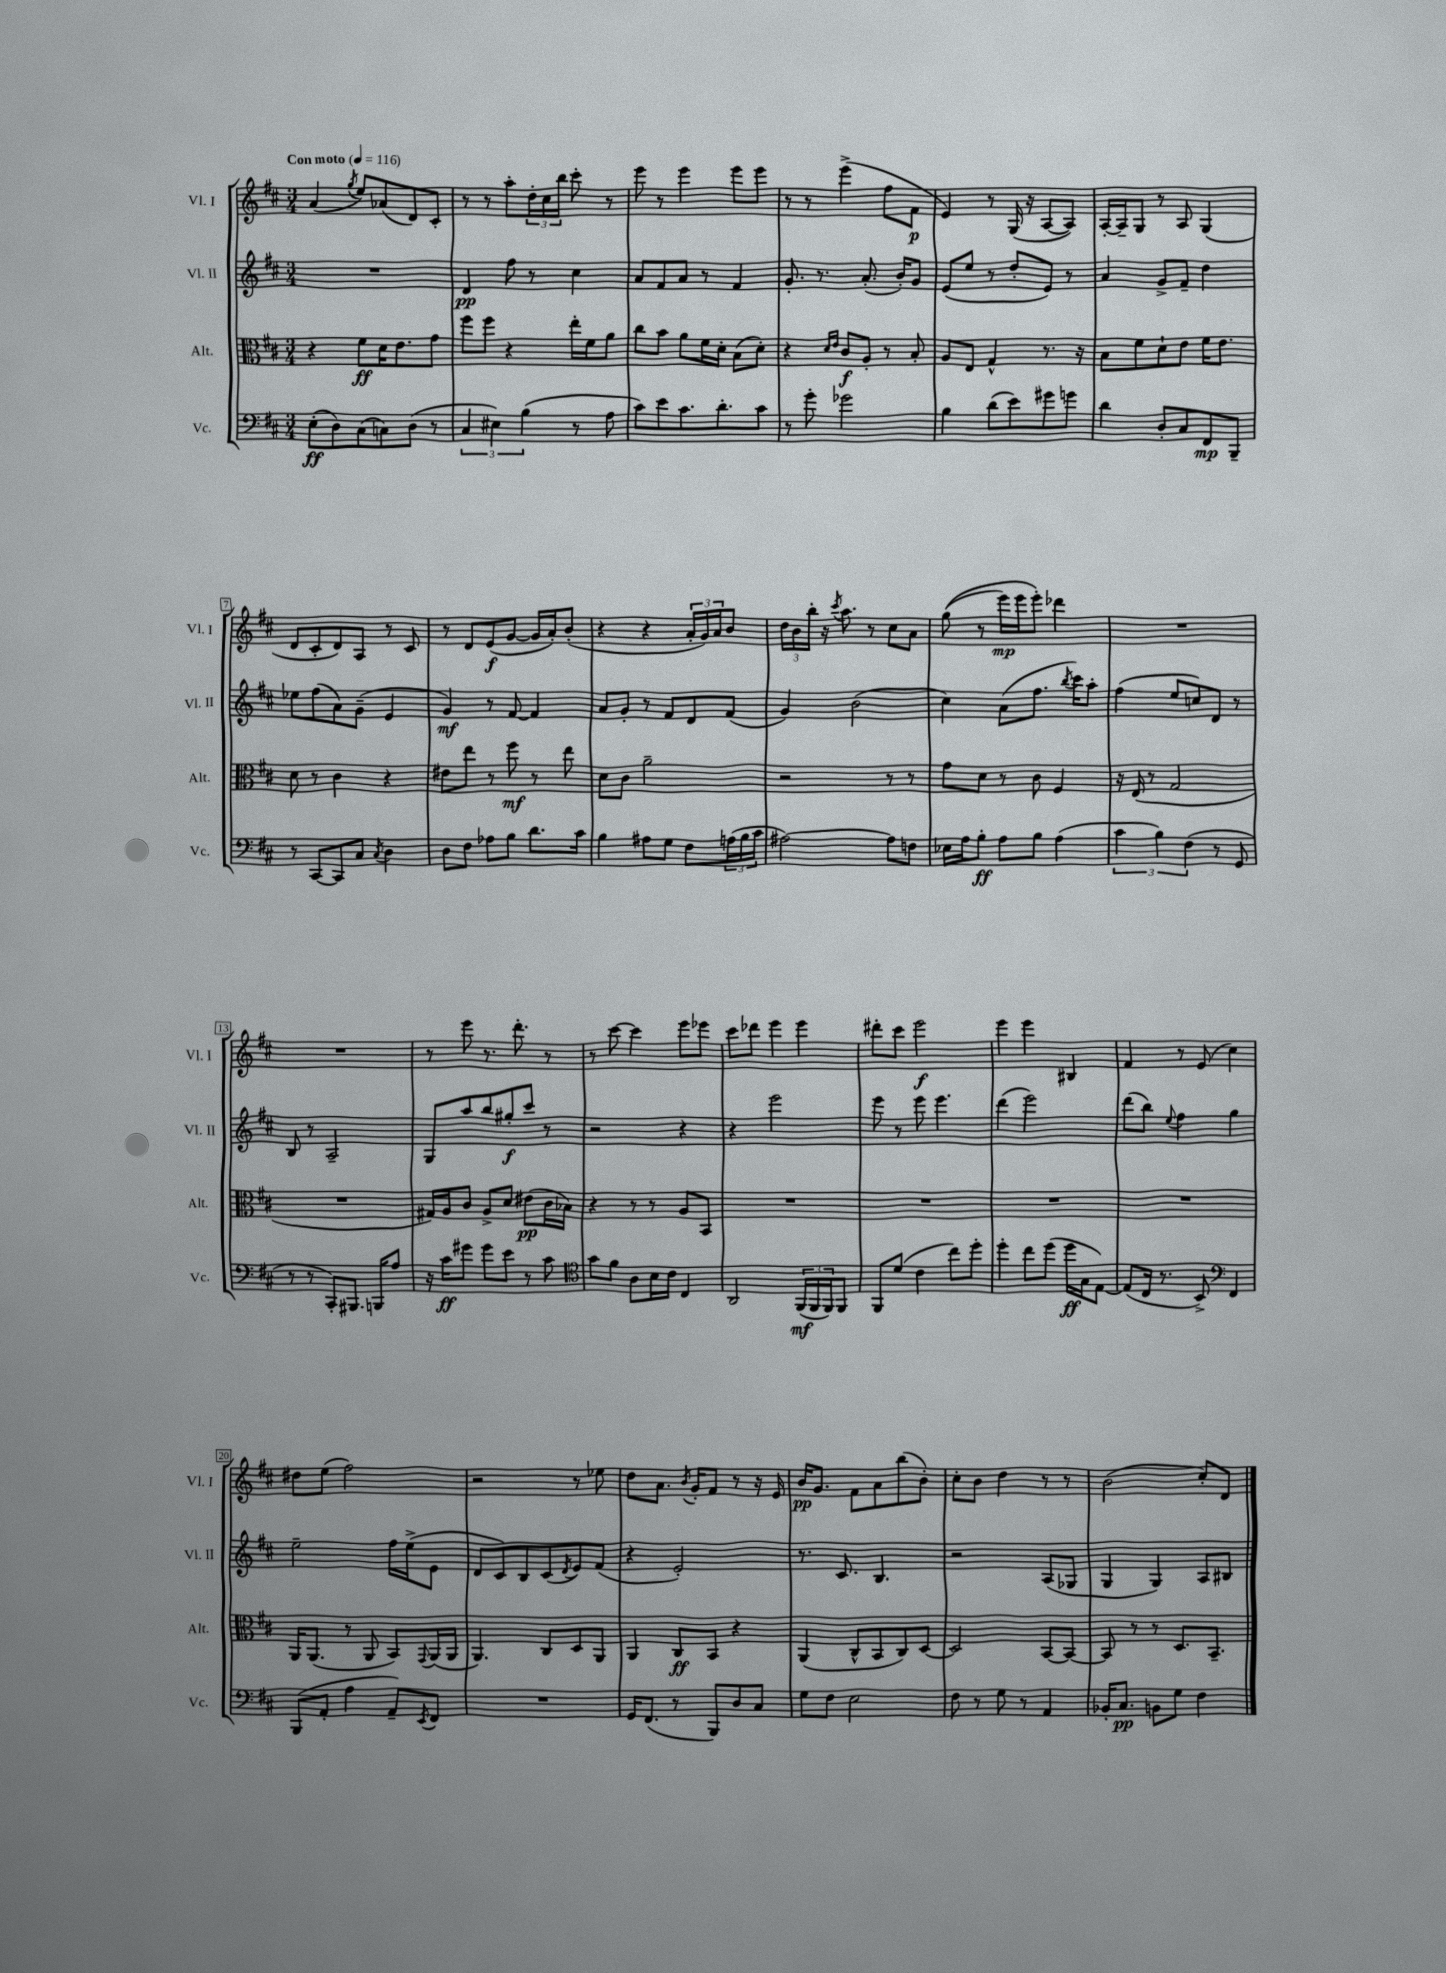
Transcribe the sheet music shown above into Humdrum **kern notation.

**kern	**kern	**kern	**kern
*staff4	*staff3	*staff2	*staff1
*clefF4	*clefC3	*clefG2	*clefG2
*k[f#c#]	*k[f#c#]	*k[f#c#]	*k[f#c#]
*M3/4	*M3/4	*M3/4	*M3/4
*MM116	*MM116	*MM116	*MM116
(8E'	4r	2.r	(4a
8D)	.	.	.
.	.	.	8qgg
(8C#	8f#	.	8ee)
8C)	16d	.	(8a-
.	8.e	.	.
(8D	.	.	8d)
8r	8g	.	8c#'
=	=	=	=
6C#	8ff#	4d	8r
.	8ff#	.	8r
6E#)	.	.	.
.	4r	8ff#	8aa'
(6B	.	.	.
.	.	8r	24dd'
.	.	.	24cc#
.	.	.	24bb
8r	16ee'	4cc#	8ccc#'
.	16f#	.	.
8A	8a	.	8r
=	=	=	=
8c#)	8cc#	8a	8eee
8e	8b	8f#	8r
8.c#	8a	8a	4eee
.	16f#	8r	.
8.d'	16d'	.	.
.	(8B	4f#	8eee
8c#	8d')	.	8eee
=	=	=	=
8r	4r	8.g'	8r
8g'	.	.	8r
.	.	8.r	.
.	16qqd	.	.
.	16qqe	.	.
2g-	8c#	.	(4eee^
.	8A'	(8.a'	.
.	8r	.	8ff#
.	.	16b')	.
.	8B'	8g	8f#
=	=	=	=
4B	8A	(8e	4e)
.	8E	8ee	.
(8d	4G^^	8r	8r
8e)	.	8dd'	(16G
.	.	.	16r
8g#	8.r	8e)	[8A
8g	.	8r	8A])
.	16r	.	.
=	=	=	=
4d	8B	4a	[16A'
.	.	.	16A~]
.	8f#	.	8G
8D'	8d`	8g^	8r
8C#	8e	8f#~	8A
8FF#	16f#	4dd	(4G
.	8.e	.	.
8BBB~	.	.	.
=	=	=	=
8r	8d	8ee-	8d
[8CC#	8r	(8ff#	8c#'
8CC#]	4c#	8a)	8d)
8C#	.	(8g~	8A
8qC#	.	.	.
4D	4r	4e	8r
.	.	.	8c#
=	=	=	=
8D	8e#	4g)	8r
8F#	8ee	.	8d
8A-	8r	8r	(8e
8B	8ff#	[8f#	[8g
8.d	8r	4f#]	16g]
.	.	.	16a')
.	8ee	.	(8b'
16c#	.	.	.
=	=	=	=
4B	8d	8a	4r
.	8c#	8g'	.
8A#	2a~	8r	4r
8G	.	8f#	.
8F#	.	8d	24a'
.	.	.	24g)
.	.	.	24a
(24A	.	(8f#	8b
24B	.	.	.
24c#	.	.	.
=	=	=	=
[2A#)	2r	4g)	24dd
.	.	.	24b
.	.	.	24bb'
.	.	.	16r
.	.	.	8qccc#
.	.	.	8.aa
.	.	(2b	.
.	.	.	8r
8A#]	8r	.	8cc#
8F	8r	.	8a
=	=	=	=
16E-	8g	4cc#)	&((8gg
16A	.	.	.
8B'	8d	.	8r
8A	8r	(8a	16eee)
.	.	.	16eee
8B	8c#	8.ff#	8eee'&)
(4A	4F#	.	4ddd-
.	.	8qbb	.
.	.	16ccc#)	.
.	.	8aa'	.
=	=	=	=
6c#	16r	(4ff#	2.r
.	(16E	.	.
.	8r	.	.
6B)	.	.	.
.	2G	8ee	.
(6F#	.	.	.
.	.	8cc)	.
8r	.	8d	.
8GG	.	8r	.
=	=	=	=
8r	2.r	8B	2.r
8r	.	8r	.
8CC#')	.	2A~	.
8.BBB#	.	.	.
16BBB	.	.	.
8A	.	.	.
=	=	=	=
16r	16G#)	8G	8r
16c#	16A	.	.
8g#	8c#	8aa	8eee
8g#	8A^	8bb	8.r
8e	8d	8gg#'	.
.	.	.	8.ddd'
8r	(8e#	8ccc#	.
8c#	16c#	8r	8r
.	16B-)	.	.
=	=	=	=
*clefC4	*	*	*
8g	4r	2r	8r
8f#	.	.	[8ccc#
8A	8r	.	4ccc#]
16B	8r	.	.
16c#	.	.	.
4C#	8A	4r	8eee
.	8BB	.	8eee-
=	=	=	=
2AA	2.r	4r	8ccc#
.	.	.	8ddd-
.	.	2eee	4eee
(24FF#	.	.	4eee
24FF#	.	.	.
24FF#)	.	.	.
8FF#	.	.	.
=	=	=	=
8FF#	2.r	8eee	8ddd#'
(8d	.	8r	8ccc#
4c#	.	8eee	2eee
.	.	4.eee	.
8cc#)	.	.	.
8dd'	.	.	.
=	=	=	=
4dd'	2.r	(4ddd	4eee
8cc#	.	2eee)	4eee
(8dd	.	.	.
16dd	.	.	4B#
16G	.	.	.
[8E)	.	.	.
=	=	=	=
(8E]	2.r	(8ddd	4f#
16C#	.	8bb)	.
8.r	.	.	.
.	.	8qqee	.
.	.	4ff#	8r
8BB^)	.	.	(8e
*clefF4	*	*	*
4FF#	.	4gg	4cc#)
=	=	=	=
(8BBB	16AA	2ee~	8dd#
.	(8.AA	.	.
8AA'	.	.	(8ee
4A	8r	.	2ff#)
.	8AA	.	.
8AA~)	8BB)	16ff#	.
.	.	(16ee^	.
8qEE	8qqGG	.	.
8FF#	(16AA	8e	.
.	16AA	.	.
=	=	=	=
2.r	4.AA)	8d	2r
.	.	8c#)	.
.	.	8B	.
.	8C#	(8c#	.
.	.	8qd	.
.	8D	8e)	8r
.	8AA	(8f#	8ee-
=	=	=	=
16GG	4AA	4r	8dd
(8.FF#	.	.	.
.	.	.	8.a
8r	8C#	2e')	.
.	.	.	8qb
.	.	.	16g'
8BBB)	8BB	.	8f#
8D	4r	.	8r
8C#	.	.	16r
.	.	.	16e
=	=	=	=
8G	(4AA	8.r	16b
.	.	.	8.g
8F#	.	.	.
.	.	8.c#	.
2E	8C#^^	.	8f#
.	8BB	4.B	8a
.	8C#)	.	(8bb
.	[8D	.	8b')
=	=	=	=
8F#	2D]	2r	8cc#'
8r	.	.	8b
8G	.	.	4dd
8r	.	.	.
4AA	[8BB	(8A	8r
.	8BB_	8G-	8r
=	=	=	=
16BB-'	8BB]	4G	(2b
8.C#	.	.	.
.	8r	.	.
8BB	8r	4G)	.
8G	8.D	.	.
4F#	.	8A	8cc#')
.	8.BB~	.	.
.	.	8B#	8d
==	==	==	==
*-	*-	*-	*-
